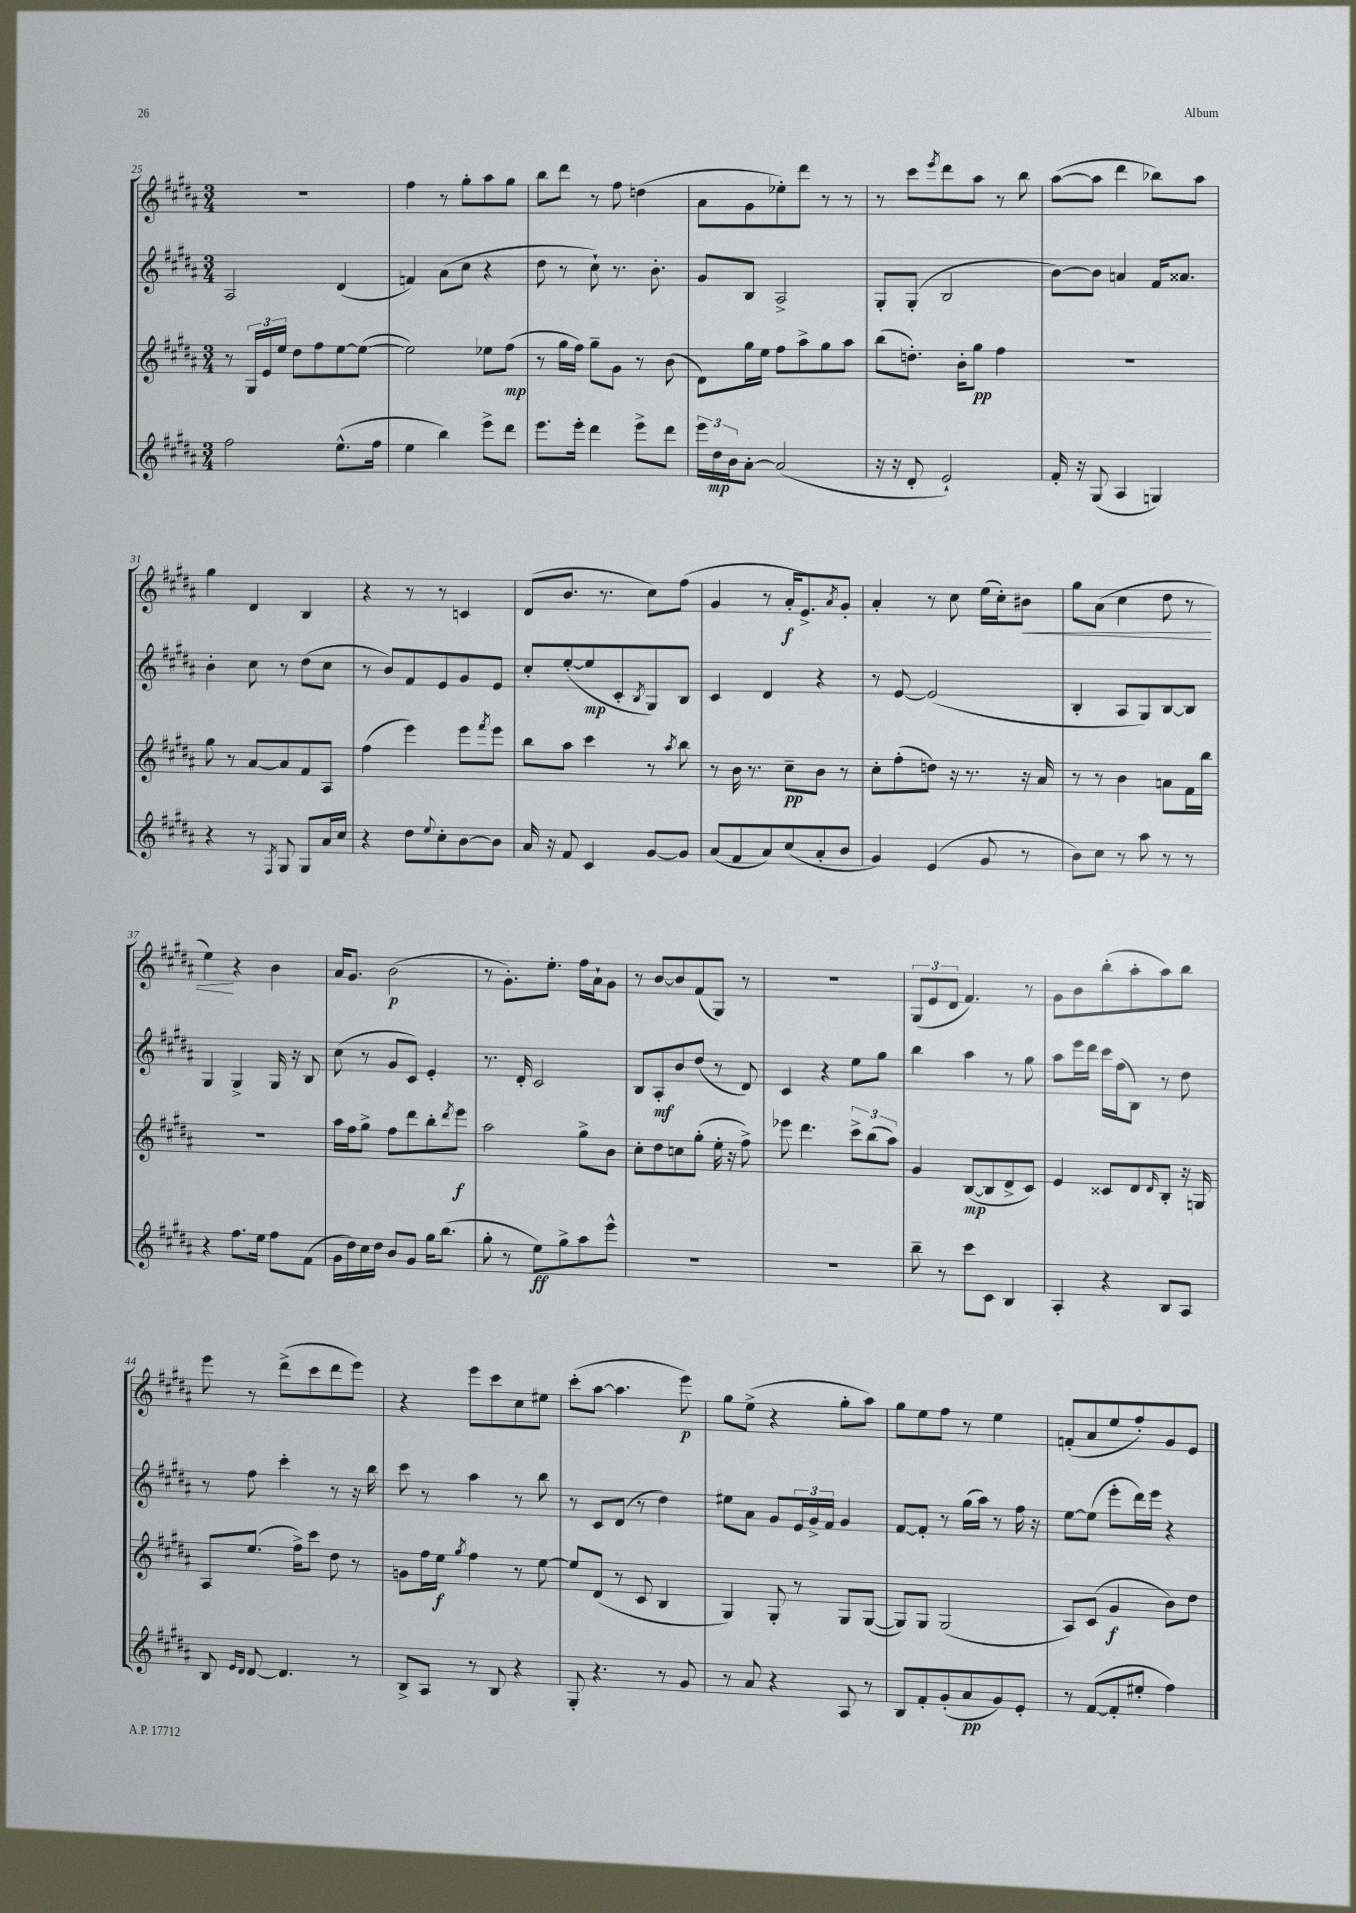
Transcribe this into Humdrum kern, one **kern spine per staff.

**kern	**dynam	**kern	**dynam	**kern	**dynam	**kern	**dynam
*part4	*part4	*part3	*part3	*part2	*part2	*part1	*part1
*staff4	*staff4	*staff3	*staff3	*staff2	*staff2	*staff1	*staff1
*clefG2	*	*clefG2	*	*clefG2	*	*clefG2	*
*k[f#c#g#d#a#]	*	*k[f#c#g#d#a#]	*	*k[f#c#g#d#a#]	*	*k[f#c#g#d#a#]	*
*M3/4	*	*M3/4	*	*M3/4	*	*M3/4	*
=25	=25	=25	=25	=25	=25	=25	=25
2ff#\	.	8r	.	2A#/	.	2.r	.
.	.	24G#/LL	.	.	.	.	.
.	.	24e/	.	.	.	.	.
.	.	24ee/JJ	.	.	.	.	.
.	.	8dd#\L	.	.	.	.	.
.	.	8ff#\	.	.	.	.	.
(8.ee^^\L	.	[8ee\	.	(4d#/	.	.	.
.	.	(8ee\J_	.	.	.	.	.
16ff#\Jk	.	.	.	.	.	.	.
=26	=26	=26	=26	=26	=26	=26	=26
4ee\	.	2ee\])	.	4fn/)	.	4ff#\	.
4bb\)	.	.	.	(8a#\L	.	8r	.
.	.	.	.	8cc#\J	.	8gg#'\L	.
8eee^\L	.	8ee-X\L	.	4r	.	8aa#\	.
8ddd#\J	.	(8ff#\J	mp	.	.	8gg#\J	.
=27	=27	=27	=27	=27	=27	=27	=27
8.eee\L	.	8r	.	8dd#\	.	8bb\L	.
.	.	16gg#\LL	.	8r	.	8ddd#\J	.
16eee'\Jk	.	16ff#\JJ)	.	.	.	.	.
4ddd#\	.	8gg#~\L	.	8cc#`\)	.	8r	.
.	.	8g#\J	.	8.r	.	8ff#\	.
8eee^\L	.	8r	.	.	.	(4ddn\	.
.	.	.	.	8.b'\	.	.	.
8ddd#\J	.	(8b\	.	.	.	.	.
=28	=28	=28	=28	=28	=28	=28	=28
24eee\LL	.	8d#\L)	.	8g#/L	.	8a#\L	.
24dd#\	mp	.	.	.	.	.	.
24b\J	.	.	.	.	.	.	.
[8a#'\J	.	16gg#\L	.	8B/J	.	8g#\	.
.	.	16ee\JJ	.	.	.	.	.
(2a#/]	.	8ff#\L	.	2A#^/	.	8ee-X'\)	.
.	.	8aa#^\	.	.	.	8ddd#\J	.
.	.	8gg#\	.	.	.	8r	.
.	.	8aa#\J	.	.	.	8r	.
=29	=29	=29	=29	=29	=29	=29	=29
16r	.	(8bb\L	.	8G#'/L	.	8r	.
16r	.	.	.	.	.	.	.
8d#'/	.	8.ddn'\J)	.	(8G#'/J	.	8ccc#\L	.
.	.	.	.	.	.	8qeee/	.
2e`/)	.	.	.	2B/	.	8ddd#\	.
.	.	16b'\KL	.	.	.	.	.
.	.	8gg#\J	pp	.	.	8aa#\J	.
.	.	4ff#\	.	.	.	8r	.
.	.	.	.	.	.	8bb\	.
=30	=30	=30	=30	=30	=30	=30	=30
16f#'/	.	2.r	.	[8b\L)	.	([8aa#\L	.
16r	.	.	.	.	.	.	.
(8G#/	.	.	.	8b\J]	.	8aa#\J]	.
4A#/	.	.	.	4an/	.	4ddd#\	.
4Gn/)	.	.	.	16f#/KL	.	8bb-X\L)	.
.	.	.	.	8.a##X/J	.	.	.
.	.	.	.	.	.	8aa#\J	.
!!LO:LB:g=z
=31	=31	=31	=31	=31	=31	=31	=31
4r	.	8gg#\	.	4b'\	.	4gg#\	.
.	.	8r	.	.	.	.	.
8r	.	[8a#/L	.	8cc#\	.	4d#/	.
8qF#/	.	.	.	.	.	.	.
8G#/	.	8a#/]	.	8r	.	.	.
8G#/L	.	8f#/	.	(8dd#\L	.	4B/	.
16a#/L	.	8A#/J	.	8cc#\J	.	.	.
16cc#/JJ	.	.	.	.	.	.	.
=32	=32	=32	=32	=32	=32	=32	=32
4r	.	(4ff#\	.	8r	.	4r	.
.	.	.	.	8b/L)	.	.	.
8dd#\L	.	4eee\)	.	8f#/	.	8r	.
8qqee/	.	.	.	.	.	.	.
8cc#'\	.	.	.	8e/	.	8r	.
[8b\	.	8eee\L	.	8g#/	.	4cn/	.
.	.	8qfff#/	.	.	.	.	.
8b\J]	.	8eee\J	.	8e/J	.	.	.
=33	=33	=33	=33	=33	=33	=33	=33
16a#/	.	8bb\L	.	8cc#'/L	.	(8d#/L	.
16r	.	.	.	.	.	.	.
8f#/	.	8aa#\J	.	([8ee'/	.	8.b/J	.
4c#/	.	4ccc#\	.	8ee/]	mp	.	.
.	.	.	.	.	.	8.r	.
.	.	.	.	8c#'/	.	.	.
.	.	.	.	8qB/	.	.	.
[8g#/L	.	8r	.	8G#/)	.	8cc#\L)	.
.	.	8qaa#/	.	.	.	.	.
8g#/J]	.	8bb\	.	8B/J	.	(8ff#\J	.
=34	=34	=34	=34	=34	=34	=34	=34
(8a#/L	.	8r	.	4c#/	.	4g#/	.
8f#/	.	16b\	.	.	.	.	.
.	.	8.r	.	.	.	.	.
8a#/)	.	.	.	4d#/	.	8r	.
(8cc#/	.	8cc#~\L	pp	.	.	16a#'/KL	f
.	.	.	.	.	.	8.e^/)	.
8a#'/	.	8b\J	.	4r	.	.	.
.	.	.	.	.	.	8qa#/	.
8b/J	.	8r	.	.	.	8g#'/J	.
=35	=35	=35	=35	=35	=35	=35	=35
4g#/)	.	8cc#'\L	.	8r	.	4a#'/	.
.	.	(8ff#'\	.	[8e/	.	.	.
(4e/	.	8ddn\J)	.	(2e/]	.	8r	.
.	.	16r	.	.	.	8cc#\	.
.	.	8.r	.	.	.	.	.
8g#/	.	.	.	.	.	(16ee\LL	.
.	.	.	.	.	.	16cc#'\J)	.
!	!	!	!	!	!	!	!LO:HP:b
8r	.	16r	.	.	.	8b#X\J	<
.	.	16a#/	.	.	.	.	.
=36	=36	=36	=36	=36	=36	=36	=36
8b\L)	.	8r	.	4B'/	.	8gg#\L	.
8cc#\J	.	8r	.	.	.	(8a#\J	.
8r	.	4b\	.	8A#/L	.	4cc#\	.
8aa#\	.	.	.	8G#/)	.	.	.
8r	.	8an\L	.	[8B/	.	8dd#\	.
8r	.	16f#\L	.	8B/J]	.	8r	.
.	.	16bb\JJ	.	.	.	.	.
!!LO:LB:g=z
=37	=37	=37	=37	=37	=37	=37	=37
4r	.	2.r	.	4G#/	.	4ee\)	.
8.ff#\L	.	.	.	4G#^/	.	4r	[
16ee\Jk	.	.	.	.	.	.	.
8ff#\L	.	.	.	16G#/	.	4b\	.
.	.	.	.	16r	.	.	.
(8f#\J	.	.	.	8B/	.	.	.
=38	=38	=38	=38	=38	=38	=38	=38
16g#\LL	.	16aa#\LL	.	(8cc#\	.	16a#/KL	.
16dd#\)	.	16ff#\J	.	.	.	8.g#/J	.
16cc#\	.	8gg#^\J	.	8r	.	.	.
16dd#\JJ	.	.	.	.	.	.	.
8b/L	.	8ff#\L	.	8g#/L	.	(2b\	p
8g#/J	.	8ddd#\	.	8c#/J)	.	.	.
16gg#\KL	.	8bb'\	.	4e'/	.	.	.
(8.bb\J	.	.	.	.	.	.	.
.	.	8qddd#/	.	.	.	.	.
.	.	8eee\J	f	.	.	.	.
=39	=39	=39	=39	=39	=39	=39	=39
8gg#'\	.	2aa#\	.	8.r	.	8r	.
8r	.	.	.	.	.	8.g#'\L)	.
.	.	.	.	16d#'/	.	.	.
8ee\L)	ff	.	.	2c#/	.	.	.
.	.	.	.	.	.	8.ee'\J	.
8gg#^\	.	.	.	.	.	.	.
8aa#\	.	8gg#^\L	.	.	.	16ff#\LL	.
.	.	.	.	.	.	16a#`\J	.
8eee^^\J	.	8b\J	.	.	.	8g#\J	.
=40	=40	=40	=40	=40	=40	=40	=40
2.r	.	8cc#'\L	.	8B/L	.	8r	.
.	.	8dd#\	.	8A#'/	mf	[8b/L	.
.	.	8ccn\	.	8b/	.	8b/]	.
.	.	(8gg#'\J	.	(8dd#/J	.	(8f#/	.
.	.	16ee'\	.	8r	.	8G#/J)	.
.	.	16r	.	.	.	.	.
.	.	8ff#^\)	.	8d#/)	.	8r	.
=41	=41	=41	=41	=41	=41	=41	=41
2.r	.	8eee-X\	.	4c#/	.	2.r	.
.	.	4.ddd#\	.	.	.	.	.
.	.	.	.	4r	.	.	.
.	.	12ccc#^\L	.	8ee\L	.	.	.
.	.	(12bb\	.	.	.	.	.
.	.	.	.	8gg#\J	.	.	.
.	.	12aa#\J)	.	.	.	.	.
=42	=42	=42	=42	=42	=42	=42	=42
8bb~\	.	4g#/	.	4bb\	.	(12G#/L	.
.	.	.	.	.	.	12e/	.
8r	.	.	.	.	.	.	.
.	.	.	.	.	.	12d#/J	.
8ccc#\L	.	([8B/L	mp	4aa#\	.	4.f#/)	.
8c#\J	.	8B/]	.	.	.	.	.
4B/	.	8d#^/	.	8r	.	.	.
.	.	8c#/J)	.	8gg#\	.	8r	.
=43	=43	=43	=43	=43	=43	=43	=43
4A#'/	.	4e/	.	8aa#\L	.	8g#\L	.
.	.	.	.	16eee\L	.	8b\	.
.	.	.	.	16ddd#\JJ	.	.	.
4r	.	8c##X/L	.	16ccc#\LL	.	(8bb'\	.
.	.	.	.	(16ff#\J	.	.	.
.	.	8d#/	.	8B\J)	.	8aa#'\	.
.	.	16qqd#/	.	.	.	.	.
8B/L	.	8B'/J	.	8r	.	8aa#\)	.
8A#/J	.	16r	.	8dd#\	.	8bb\J	.
.	.	16Gn/	.	.	.	.	.
!!LO:LB:g=z
=44	=44	=44	=44	=44	=44	=44	=44
8B/	.	8A#/L	.	8r	.	8eee\	.
16qqe/LL	.	.	.	.	.	.	.
16qqd#/JJ	.	.	.	.	.	.	.
[8d#/	.	(8.ee/J	.	8ff#\	.	8r	.
4.d#/]	.	.	.	4ccc#'\	.	(8ddd#^\L	.
.	.	16ff#^\KL)	.	.	.	.	.
.	.	8ccc#\J	.	.	.	8ccc#\	.
.	.	8dd#\	.	8r	.	8ddd#\	.
8r	.	8r	.	16r	.	8eee\J)	.
.	.	.	.	16bb\	.	.	.
=45	=45	=45	=45	=45	=45	=45	=45
8B^/L	.	8gn\L	.	8ccc#\	.	4r	.
8A#/J	.	16ff#\L	.	8r	.	.	.
.	.	16ee\JJ	f	.	.	.	.
.	.	8qgg#/	.	.	.	.	.
8r	.	4ff#\	.	4aa#\	.	8eee\L	.
8B/	.	.	.	.	.	8ccc#\	.
4r	.	8r	.	8r	.	8cc#\	.
.	.	[8ee\	.	8bb\	.	8ee#X\J	.
=46	=46	=46	=46	=46	=46	=46	=46
8G#'/	.	8ee/L]	.	8r	.	(8ccc#'\L	.
4.r	.	(8d#/J	.	8c#/L	.	[8aa#\J	.
.	.	8r	.	(8d#/J	.	4.aa#\]	.
.	.	8c#/	.	8r	.	.	.
8r	.	4B/	.	4dd#\)	.	.	.
8g#/	.	.	.	.	.	8eee\)	p
=47	=47	=47	=47	=47	=47	=47	=47
8r	.	4G#/)	.	8ee#X\L	.	8gg#\L	.
8a#/	.	.	.	8a#\J	.	(8ee^\J	.
4r	.	8G#'/	.	8g#/L	.	4r	.
.	.	8r	.	24e/L	.	.	.
.	.	.	.	24g#^/	.	.	.
.	.	.	.	24f#/JJ	.	.	.
8A#/	.	8G#/L	.	4g#/	.	8gg#'\L	.
8r	.	([8G#/J	.	.	.	8aa#\J)	.
=48	=48	=48	=48	=48	=48	=48	=48
8B/L	.	8G#/L])	.	[8f#/L	.	8gg#\L	.
8f#'/	.	8G#/J	.	8f#'/J]	.	8ee\	.
(8g#'/	.	(2G#/	.	8r	.	8ff#\J	.
8a#/	pp	.	.	(16gg#\LL	.	8r	.
.	.	.	.	16aa#\JJ)	.	.	.
8g#/)	.	.	.	8r	.	4ee\	.
8e'/J	.	.	.	16ff#\	.	.	.
.	.	.	.	16r	.	.	.
=49	=49	=49	=49	=49	=49	=49	=49
8r	.	8A#/L)	.	[8ee\L	.	(8fn'/L	.
([8f#/L	.	(8c#/J	.	(8ee\J]	.	8a#/	.
8f#'/]	.	4g#/	f	8eee'\L	.	8ee/	.
8ee#X'/J	.	.	.	16ddd#\L)	.	8ff#'/)	.
.	.	.	.	16eee\JJ	.	.	.
4ff#\)	.	8b\L)	.	4r	.	8g#/	.
.	.	8dd#\J	.	.	.	8e/J	.
==	==	==	==	==	==	==	==
*-	*-	*-	*-	*-	*-	*-	*-
